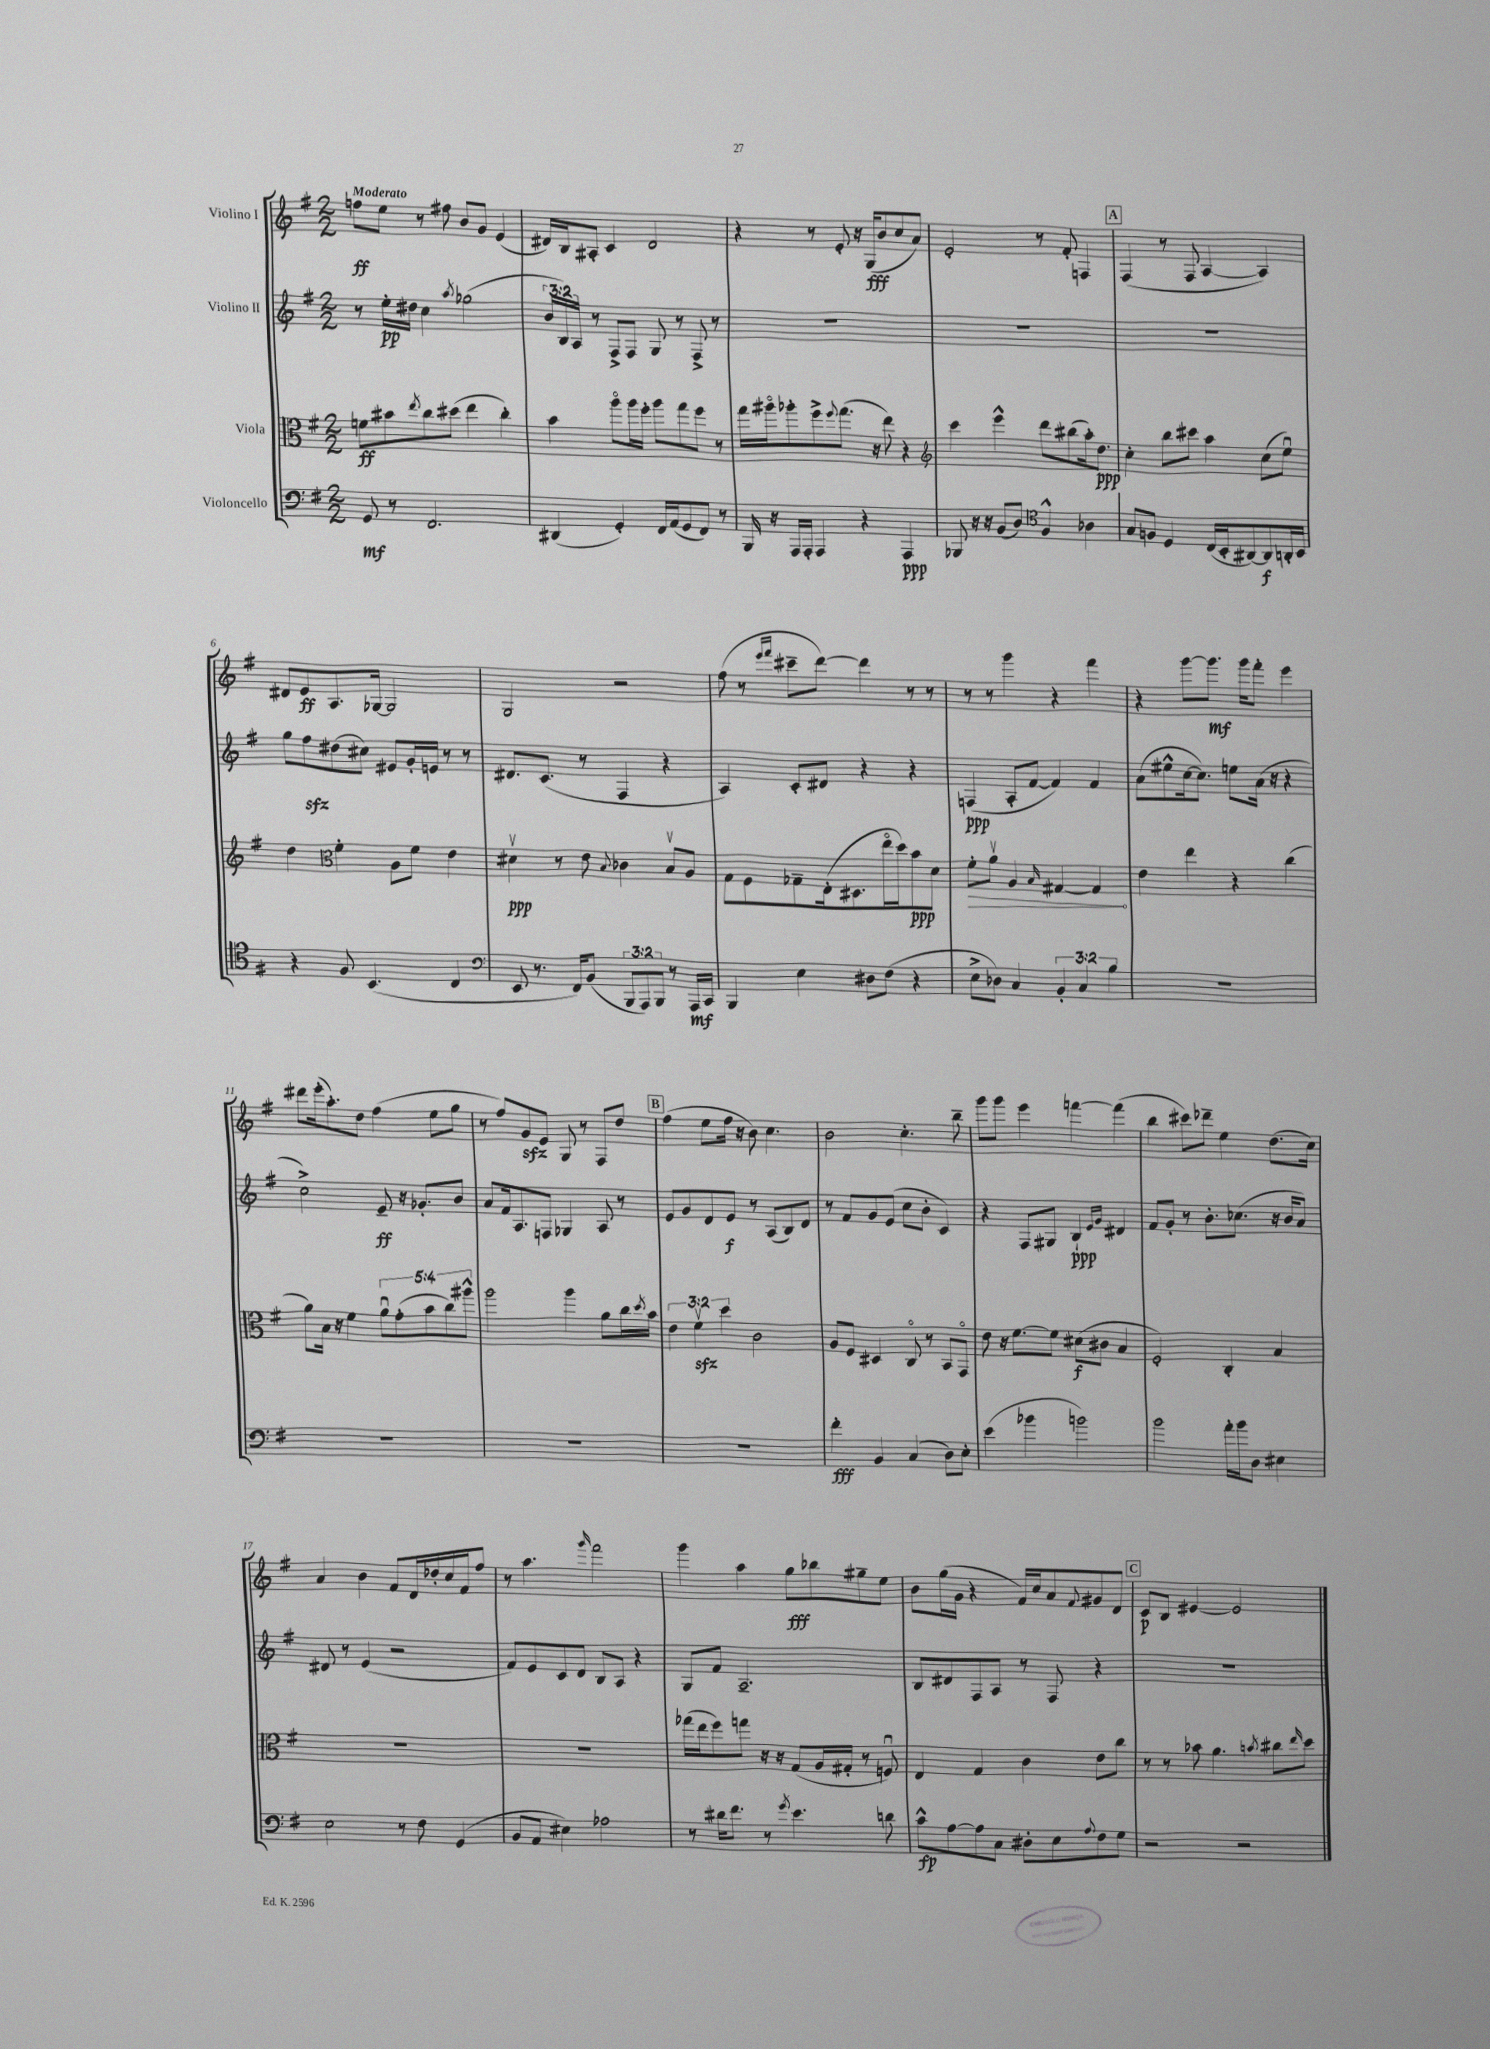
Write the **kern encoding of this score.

**kern	**dynam	**kern	**dynam	**kern	**dynam	**kern	**dynam
*part4	*part4	*part3	*part3	*part2	*part2	*part1	*part1
*staff4	*staff4	*staff3	*staff3	*staff2	*staff2	*staff1	*staff1
*I"Violoncello	*	*I"Viola	*	*I"Violino II	*	*I"Violino I	*
*clefF4	*	*clefC3	*	*clefG2	*	*clefG2	*
*k[f#]	*	*k[f#]	*	*k[f#]	*	*k[f#]	*
*M2/2	*	*M2/2	*	*M2/2	*	*M2/2	*
=1	=1	=1	=1	=1	=1	=1	=1
!	!	!	!	!	!	!LO:TX:a:B:t=Moderato	!
8GG/	mf	8fn\L	ff	8r	.	8ffn\L	ff
8r	.	8b#X\	.	16ee'\LL	pp	8ee\J	.
.	.	.	.	16dd#X\JJ	.	.	.
.	.	8qee/	.	.	.	.	.
2.FF#/	.	8cc\	.	4cc\	.	8r	.
.	.	(8dd#X\J	.	.	.	8ff#X\	.
.	.	.	.	8qaa/	.	.	.
.	.	4ee\	.	(2gg-X\	.	8b/L	.
.	.	.	.	.	.	8g/J	.
.	.	4cc'\)	.	.	.	(4e/	.
=2	=2	=2	=2	=2	=2	=2	=2
(4DD#X/	.	4b\	.	24b/LL	.	16d#X/LL)	.
.	.	.	.	24B/)	.	.	.
.	.	.	.	.	.	16B/J	.
.	.	.	.	24A/JJ	.	.	.
.	.	.	.	8r	.	8A#X'/J	.
4GG'/)	.	8aa\L	.	8F#^/L	.	4c/	.
.	.	16aa\L	.	8F#/J	.	.	.
.	.	16ff#'\JJ	.	.	.	.	.
16FF#/LL	.	8aa\L	.	8G/	.	2d#/	.
(16AA/J	.	.	.	.	.	.	.
8GG/	.	8gg\	.	8r	.	.	.
8FF#/J)	.	8ff#\J	.	8F#^/	.	.	.
8r	.	8r	.	8r	.	.	.
=3	=3	=3	=3	=3	=3	=3	=3
16BBB/	.	16gg\LL	.	1r	.	4r	.
16r	.	16aa#X\J	.	.	.	.	.
16AAA/LL	.	8aa-X'\	.	.	.	.	.
16AAA'/JJ	.	.	.	.	.	.	.
4AAA/	.	8ff#^\	.	.	.	8r	.
.	.	8qqff#/	.	.	.	.	.
.	.	(8.gg\J	.	.	.	8e'/	.
4r	.	.	.	.	.	16r	.
.	.	16r	.	.	.	(16G/KL	fff
.	.	8ee\)	.	.	.	8b/	.
4AAA/	ppp	4r	.	.	.	8cc/	.
.	.	.	.	.	.	8a/J)	.
=4	=4	=4	=4	=4	=4	=4	=4
*	*	*clefG2	*	*	*	*	*
8BBB-X/	.	4ccc\	.	1r	.	2e'/	.
16r	.	.	.	.	.	.	.
16r	.	.	.	.	.	.	.
(8BB/L	.	4eee^^\	.	.	.	.	.
8D/J)	.	.	.	.	.	.	.
*clefC4	*	*	*	*	*	*	*
4F#^^/	.	8ddd\L	.	.	.	8r	.
.	.	(8bb#X\	.	.	.	8f#'/	.
4A-X\	.	16aa'\k)	.	.	.	4Fn/	.
.	.	8.dd\J	ppp	.	.	.	.
!!LO:REH:place=s1:t=A
=5	=5	=5	=5	=5	=5	=5	=5
8G/L	.	4cc'\	.	1r	.	(4F#/	.
8Fn/J	.	.	.	.	.	.	.
4D/	.	8bb\L	.	.	.	8r	.
.	.	8ccc#X\J	.	.	.	8F#/	.
(16C/LL	.	4aa\	.	.	.	[4A/	.
16BB'/J	.	.	.	.	.	.	.
[8AA#X/)	.	.	.	.	.	.	.
8AA#/]	f	(8cc\L	.	.	.	4A/])	.
16AAn'/L	.	8eeu\J)	.	.	.	.	.
16BB/JJ	.	.	.	.	.	.	.
!!LO:LB:g=z
=6	=6	=6	=6	=6	=6	=6	=6
4r	.	4dd\	.	8gg\L	.	8d#X/L	.
.	.	.	.	8ff#zz\	.	8e/	ff
*	*	*clefC3	*	*	*	*	*
8F#/	.	4f#'\	.	(8dd#X\	.	8.A/	.
(4.BB/	.	.	.	8cc#X\J)	.	.	.
.	.	.	.	.	.	[16G-X/Jk	.
.	.	8A\L	.	8e#X/L	.	2G-/]	.
.	.	8f#\J	.	16g'/L	.	.	.
.	.	.	.	16en/JJ	.	.	.
4C/	.	4e\	.	8r	.	.	.
.	.	.	.	8r	.	.	.
=7	=7	=7	=7	=7	=7	=7	=7
*clefF4	*	*	*	*	*	*	*
8EE/	.	4d#Xv\	ppp	8.d#X/L	.	2G/	.
8.r	.	.	.	.	.	.	.
.	.	.	.	(8.c/J	.	.	.
.	.	8r	.	.	.	.	.
16FF#/KL)	.	.	.	.	.	.	.
(8BB/J	.	8e\	.	8r	.	.	.
.	.	8qqB/	.	.	.	.	.
12BBB/L	.	4c-X\	.	4F#/	.	2r	.
12AAA/)	.	.	.	.	.	.	.
12BBB/J	.	.	.	.	.	.	.
8r	.	8Bv/L	.	4r	.	.	.
16AAA/LL	mf	8A/J	.	.	.	.	.
16CC/JJ	.	.	.	.	.	.	.
=8	=8	=8	=8	=8	=8	=8	=8
4BBB/	.	8G\L	.	4A/)	.	(8ff#\	.
.	.	8F#\	.	.	.	8r	.
.	.	.	.	.	.	16qqeee/LL	.
.	.	.	.	.	.	16qqfff#/JJ	.
4E\	.	8G-X~\	.	8c'/L	.	8ccc#X~\L	.
.	.	(16E'\k	.	8d#X/J	.	[8ddd\J)	.
.	.	8.D#X\	.	.	.	.	.
8D#X\L	.	.	.	4r	.	4ddd\]	.
(8F#\J	.	16ee\L	.	.	.	.	.
.	.	16dd\J)	.	.	.	.	.
4r	.	8b\	ppp	4r	.	8r	.
.	.	8d\J	.	.	.	8r	.
=9	=9	=9	=9	=9	=9	=9	=9
!	!	!	!LO:HP:b	!	!	!	!
8E^\L	.	8f#'\L	>	(4Fn/	ppp	8r	.
8D-X\J)	.	8av\J	.	.	.	8r	.
4C/	.	4A/	.	8A'/L	.	4ggg\	.
.	.	.	.	[8f#/J	.	.	.
.	.	16qqB/	.	.	.	.	.
6BB'/	.	[4G#X/	.	4f#/])	.	4r	.
6C/	.	.	.	.	.	.	.
.	.	4G#/]	.	4f#/	.	4fff#\	.
6B\	.	.	.	.	.	.	.
.	.	.	]	.	.	.	.
=10	=10	=10	=10	=10	=10	=10	=10
1r	.	4e\	.	(8a\L	.	4r	.
.	.	.	.	8ee#X^^\	.	.	.
.	.	4ee\	.	[16cc\k	.	[8ggg\L	.
.	.	.	.	8.cc\J])	.	.	.
.	.	.	.	.	.	8.ggg\J]	mf
.	.	4r	.	8een\L	.	.	.
.	.	.	.	.	.	16ggg\KL	.
.	.	.	.	(16a\Jk	.	8fff#'\J	.
.	.	.	.	16r	.	.	.
.	.	(4cc\	.	4r	.	4eee\	.
!!LO:LB:g=z
=11	=11	=11	=11	=11	=11	=11	=11
1r	.	8a\L)	.	2cc^\)	.	8ddd#X\L	.
.	.	16B\Jk	.	.	.	(16eee'\k	.
.	.	16r	.	.	.	8.aa'\)	.
.	.	4f#\	.	.	.	.	.
.	.	.	.	.	.	8dd\J	.
.	.	10au\L	.	8e~/	ff	(4ff#\	.
.	.	(10g'\	.	.	.	.	.
.	.	.	.	16r	.	.	.
.	.	.	.	8.g-X'/L	.	.	.
.	.	10b\	.	.	.	.	.
.	.	.	.	.	.	8ee\L	.
.	.	10cc\)	.	.	.	.	.
.	.	.	.	8b/J	.	8gg\J	.
.	.	10aa#X^^\J	.	.	.	.	.
=12	=12	=12	=12	=12	=12	=12	=12
1r	.	2aa\	.	8a/L	.	8r	.
.	.	.	.	16f#/k	.	8ff#/L)	.
.	.	.	.	8.A/	.	.	.
.	.	.	.	.	.	8gzz/	.
.	.	.	.	8Fn/J	.	8e/J	.
.	.	4aa\	.	4G-X/	.	8G/	.
.	.	.	.	.	.	8r	.
.	.	8a\L	.	8A/	.	8F#/L	.
.	.	16cc\L	.	8r	.	8dd/J	.
.	.	8qdd/	.	.	.	.	.
.	.	16b\JJ	.	.	.	.	.
!!LO:REH:place=s1:t=B
=13	=13	=13	=13	=13	=13	=13	=13
1r	.	6e\	.	8e/L	.	(4ff#\	.
.	.	.	.	8g/	.	.	.
.	.	6f#zzv\	.	.	.	.	.
.	.	.	.	8d/	.	8ee\L	.
.	.	6dd\	.	.	.	.	.
.	.	.	.	8e/J	f	16ff#\Jk	.
.	.	.	.	.	.	16r	.
.	.	2c\	.	8r	.	8b\)	.
.	.	.	.	(8A/L	.	4.cc\	.
.	.	.	.	8B/)	.	.	.
.	.	.	.	8d/J	.	.	.
=14	=14	=14	=14	=14	=14	=14	=14
4f#'\	fff	8A/L	.	8r	.	2b\	.
.	.	8F#/J	.	8f#/L	.	.	.
4BB/	.	4D#X/	.	8g/	.	.	.
.	.	.	.	(8e/J	.	.	.
(4C/	.	8C/	.	8cc\L	.	4.cc'\	.
.	.	8r	.	8b'\J	.	.	.
8D\L)	.	8BB/L	.	4c/)	.	.	.
8E'\J	.	8GG/J	.	.	.	8bb~\	.
=15	=15	=15	=15	=15	=15	=15	=15
(4e\	.	8e\	.	4r	.	8ggg\L	.
.	.	16r	.	.	.	8ggg\J	.
.	.	[8.f#\L	.	.	.	.	.
4b-X\	.	.	.	8F#/L	.	4eee\	.
.	.	8f#\J]	.	8G#X/J	.	.	.
2bn\)	.	(8d#X\L	f	4B`/	ppp	[4fffn\	.
.	.	8c#X\J	.	.	.	.	.
.	.	.	.	16qqe/LL	.	.	.
.	.	.	.	16qqg/JJ	.	.	.
.	.	4B/	.	4d#X/	.	(4fff\]	.
=16	=16	=16	=16	=16	=16	=16	=16
2b\	.	2F#'/)	.	8f#/L	.	4bb\	.
.	.	.	.	8g'/J	.	.	.
.	.	.	.	8r	.	8ccc#X\L)	.
.	.	.	.	8.b'\L	.	8ddd-X~\J	.
16a'\LL	.	4C'/	.	.	.	4ee\	.
16b\J	.	.	.	(8.cc-X\J	.	.	.
8D\J	.	.	.	.	.	.	.
4E#X\	.	4B/	.	16r	.	(8.dd\L	.
.	.	.	.	16b/KL	.	.	.
.	.	.	.	8a/J)	.	.	.
.	.	.	.	.	.	16cc\Jk)	.
!!LO:LB:g=z
=17	=17	=17	=17	=17	=17	=17	=17
2E\	.	1r	.	8d#X/	.	4a/	.
.	.	.	.	8r	.	.	.
.	.	.	.	(4e/	.	4b\	.
8r	.	.	.	2r	.	8f#/L	.
8F#\	.	.	.	.	.	16d/L	.
.	.	.	.	.	.	16dd-X'/	.
(4GG/	.	.	.	.	.	16cc/	.
.	.	.	.	.	.	16f#/J	.
.	.	.	.	.	.	8ff#/J	.
=18	=18	=18	=18	=18	=18	=18	=18
8BB/L	.	1r	.	8f#/L)	.	8r	.
8AA/J	.	.	.	8e/	.	4.aa\	.
4E#X\)	.	.	.	8c/	.	.	.
.	.	.	.	8d/J	.	.	.
.	.	.	.	.	.	16qqggg/	.
2A-X\	.	.	.	8B/L	.	2fff#\	.
.	.	.	.	8A/J	.	.	.
.	.	.	.	4r	.	.	.
=19	=19	=19	=19	=19	=19	=19	=19
8r	.	(16gg-X\LL	.	8G/L	.	4ggg\	.
.	.	16ee\J	.	.	.	.	.
16d#X\KL	.	8ff#\)	.	8f#/J	.	.	.
8.f#\J	.	.	.	.	.	.	.
.	.	8ggn\J	.	2.A~/	.	4aa\	.
8r	.	16r	.	.	.	.	.
.	.	16r	.	.	.	.	.
8qg/	.	.	.	.	.	.	.
4.e\	.	(8G/L	.	.	.	8gg\L	fff
.	.	16A/L	.	.	.	8bb-X\	.
.	.	16G#X'/JJ	.	.	.	.	.
.	.	8r	.	.	.	8gg#X~\	.
8dn\	.	8Fnu/)	.	.	.	8ee\J	.
=20	=20	=20	=20	=20	=20	=20	=20
8c^^\L	fp	4E/	.	8B/L	.	8b\L	.
[8A\	.	.	.	8d#X/	.	(16gg\L	.
.	.	.	.	.	.	16g\JJ	.
8A\]	.	4G/	.	8F#/	.	4r	.
8C\J	.	.	.	8A/J	.	.	.
8D#X'\L	.	4c\	.	8r	.	16f#/LL)	.
.	.	.	.	.	.	16cc/J	.
8E\	.	.	.	8F#/	.	8a/	.
8qqA/	.	.	.	.	.	8qqf#/	.
8F#\	.	8e\L	.	4r	.	8g#X/	.
8G\J	.	8cc\J	.	.	.	8d/J	.
!!LO:REH:place=s1:t=C
=21	=21	=21	=21	=21	=21	=21	=21
2r	.	8r	.	1r	.	8c/L	p
.	.	8r	.	.	.	8B/J	.
.	.	8b-X\	.	.	.	[4e#X/	.
.	.	4.a\	.	.	.	.	.
2r	.	.	.	.	.	2e#/]	.
.	.	8qbn/	.	.	.	.	.
.	.	8cc#X\L	.	.	.	.	.
.	.	16qqee/	.	.	.	.	.
.	.	8dd\J	.	.	.	.	.
==	==	==	==	==	==	==	==
*-	*-	*-	*-	*-	*-	*-	*-
